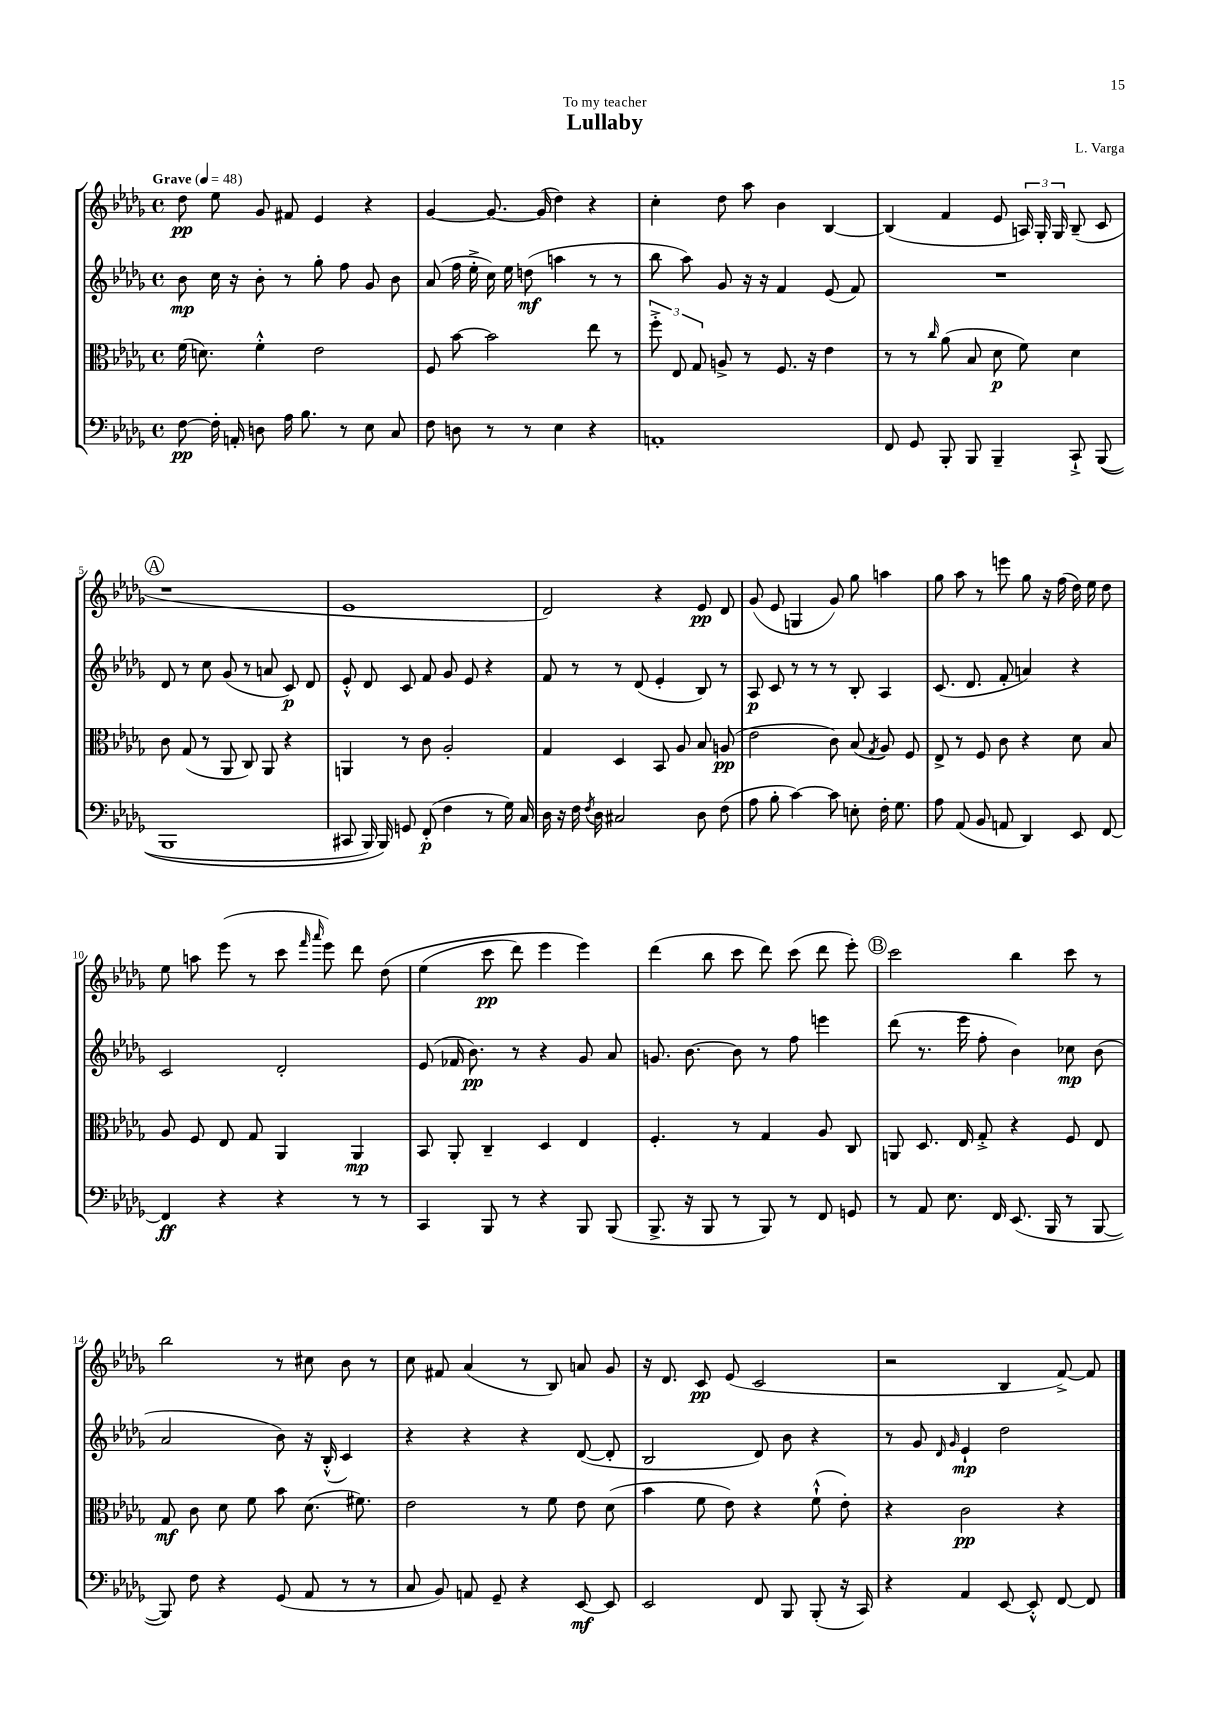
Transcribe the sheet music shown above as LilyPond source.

\header { title = "Lullaby" composer = "L. Varga" dedication = "To my teacher" }
<<
\new StaffGroup <<
\new Staff = "s0" {
    \clef treble \key des \major \defaultTimeSignature \time 4/4 \tempo "Grave" 4 = 48
    \autoBeamOff des''8\pp ees''8 ges'8 fis'8 ees'4 r4 |
    ges'4~ ges'8.~ ges'16( des''4) r4 |
    c''4-. des''8 aes''8 bes'4 bes4~ |
    bes4( f'4 ees'8 \tuplet 3/2 { a16) ges16-. ges16 } bes8--( c'8 |
    \mark \markup { \circle "A" } r1 |
    ees'1 |
    des'2) r4 ees'8\pp des'8 |
    ges'8( ees'8 g4 ges'8) ges''8 a''4 |
    ges''8 aes''8 r8 e'''8 ges''8 r16 f''16( des''16) ees''16 des''8 |
    ees''8 a''8 ees'''8( r8 c'''8 \grace { f'''16 aes'''16 } ees'''8) des'''8 des''8\( |
    ees''4( c'''8\pp des'''8) ees'''4 ees'''4\) |
    des'''4( bes''8 c'''8 des'''8) c'''8( des'''8 ees'''8-.) |
    \mark \markup { \circle "B" } c'''2 bes''4 c'''8 r8 |
    bes''2 r8 cis''8 bes'8 r8 |
    c''8 fis'8 aes'4( r8 bes8) a'8 ges'8 |
    r16 des'8. c'8\pp ees'8( c'2 |
    r2 bes4 f'8~->) f'8 \bar "|." |
}
\new Staff = "s1" {
    \clef treble \key des \major \defaultTimeSignature \time 4/4
    \autoBeamOff bes'8\mp c''16 r16 bes'8-. r8 ges''8-. f''8 ges'8 bes'8 |
    aes'8( f''16 ees''16-.-> c''16) ees''16 d''8\mf( a''4 r8 r8 |
    bes''8 aes''8) ges'8 r16 r16 f'4 ees'8( f'8) |
    R1 |
    \mark \markup { \circle "A" } des'8 r8 c''8 ges'8( r8 a'8 c'8\p) des'8 |
    ees'8-.-^ des'8 c'8 f'8 ges'8 ees'8 r4 |
    f'8 r8 r8 des'8( ees'4-. bes8) r8 |
    aes8\p c'8 r8 r8 r8 bes8-. aes4 |
    c'8.( des'8. f'8-. a'4) r4 |
    c'2 des'2-. |
    ees'8( fes'16 bes'8.\pp) r8 r4 ges'8 aes'8 |
    g'8. bes'8.~ bes'8 r8 f''8 e'''4 |
    \mark \markup { \circle "B" } des'''8( r8. ees'''16 f''8-. bes'4) ces''8\mp bes'8( |
    aes'2 bes'8) r16 bes16-.-^( c'4) |
    r4 r4 r4 des'8~( des'8-. |
    bes2 des'8) bes'8 r4 |
    r8 ges'8 \grace { des'16 ges'16 } ees'4-!\mp des''2 \bar "|." |
}
\new Staff = "s2" {
    \clef alto \key des \major \defaultTimeSignature \time 4/4
    \autoBeamOff f'16( d'8.) f'4-.-^ ees'2 |
    f8 bes'8~ bes'2 ees''8 r8 |
    \tuplet 3/2 { f''8-.-> ees8 ges8 } a8-> r8 f8. r16 ees'4 |
    r8 r8 \grace { c''16 } aes'8( bes8 des'8\p f'8) des'4 |
    \mark \markup { \circle "A" } c'8 ges8( r8 aes,8 c8) aes,8 r4 |
    a,4 r8 c'8 aes2-. |
    ges4 des4 bes,8 aes8 bes8 a8\pp( |
    ees'2 c'8) bes8( \acciaccatura { ges8 } aes8) f8 |
    ees8-> r8 f8 c'8 r4 des'8 bes8 |
    aes8 f8 ees8 ges8 aes,4 aes,4\mp |
    bes,8 aes,8-. c4-- des4 ees4 |
    f4.-. r8 ges4 aes8 c8 |
    \mark \markup { \circle "B" } a,8 des8. ees16 ges8-.-> r4 f8 ees8 |
    ges8\mf c'8 des'8 f'8 bes'8 des'8.( fis'8.) |
    ees'2 r8 f'8 ees'8 des'8( |
    bes'4 f'8 ees'8) r4 f'8-!-^( ees'8-.) |
    r4 c'2\pp r4 \bar "|." |
}
\new Staff = "s3" {
    \clef bass \key des \major \defaultTimeSignature \time 4/4
    \autoBeamOff f8~\pp f16-. a,16-. d8 aes16 bes8. r8 ees8 c8 |
    f8 d8 r8 r8 ees4 r4 |
    a,1-. |
    f,8 ges,8 bes,,8-. bes,,8 bes,,4-- c,8-!-> bes,,8(\( |
    \mark \markup { \circle "A" } bes,,1 |
    cis,8 bes,,16) bes,,16\) g,8 f,8-.\p( f4 r8 ges16) c16 |
    des16 r16 f16 \acciaccatura { f8 } des16 cis2 des8 f8( |
    aes8 bes8-. c'4~) c'8 e8-. f16-. ges8. |
    aes8 aes,8( bes,8 a,8 des,4) ees,8 f,8~ |
    f,4\ff r4 r4 r8 r8 |
    c,4 bes,,8 r8 r4 bes,,8 bes,,8( |
    bes,,8.-> r16 bes,,8 r8 bes,,8) r8 f,8 g,8 |
    \mark \markup { \circle "B" } r8 aes,8 ees8. f,16 ees,8.( bes,,16 r8 bes,,8~ |
    bes,,8) f8 r4 ges,8( aes,8 r8 r8 |
    c8 bes,8) a,8 ges,8-- r4 ees,8~\mf ees,8 |
    ees,2 f,8 bes,,8 bes,,8-.( r16 c,16) |
    r4 aes,4 ees,8~ ees,8-.-^ f,8~ f,8 \bar "|." |
}
>>
>>
